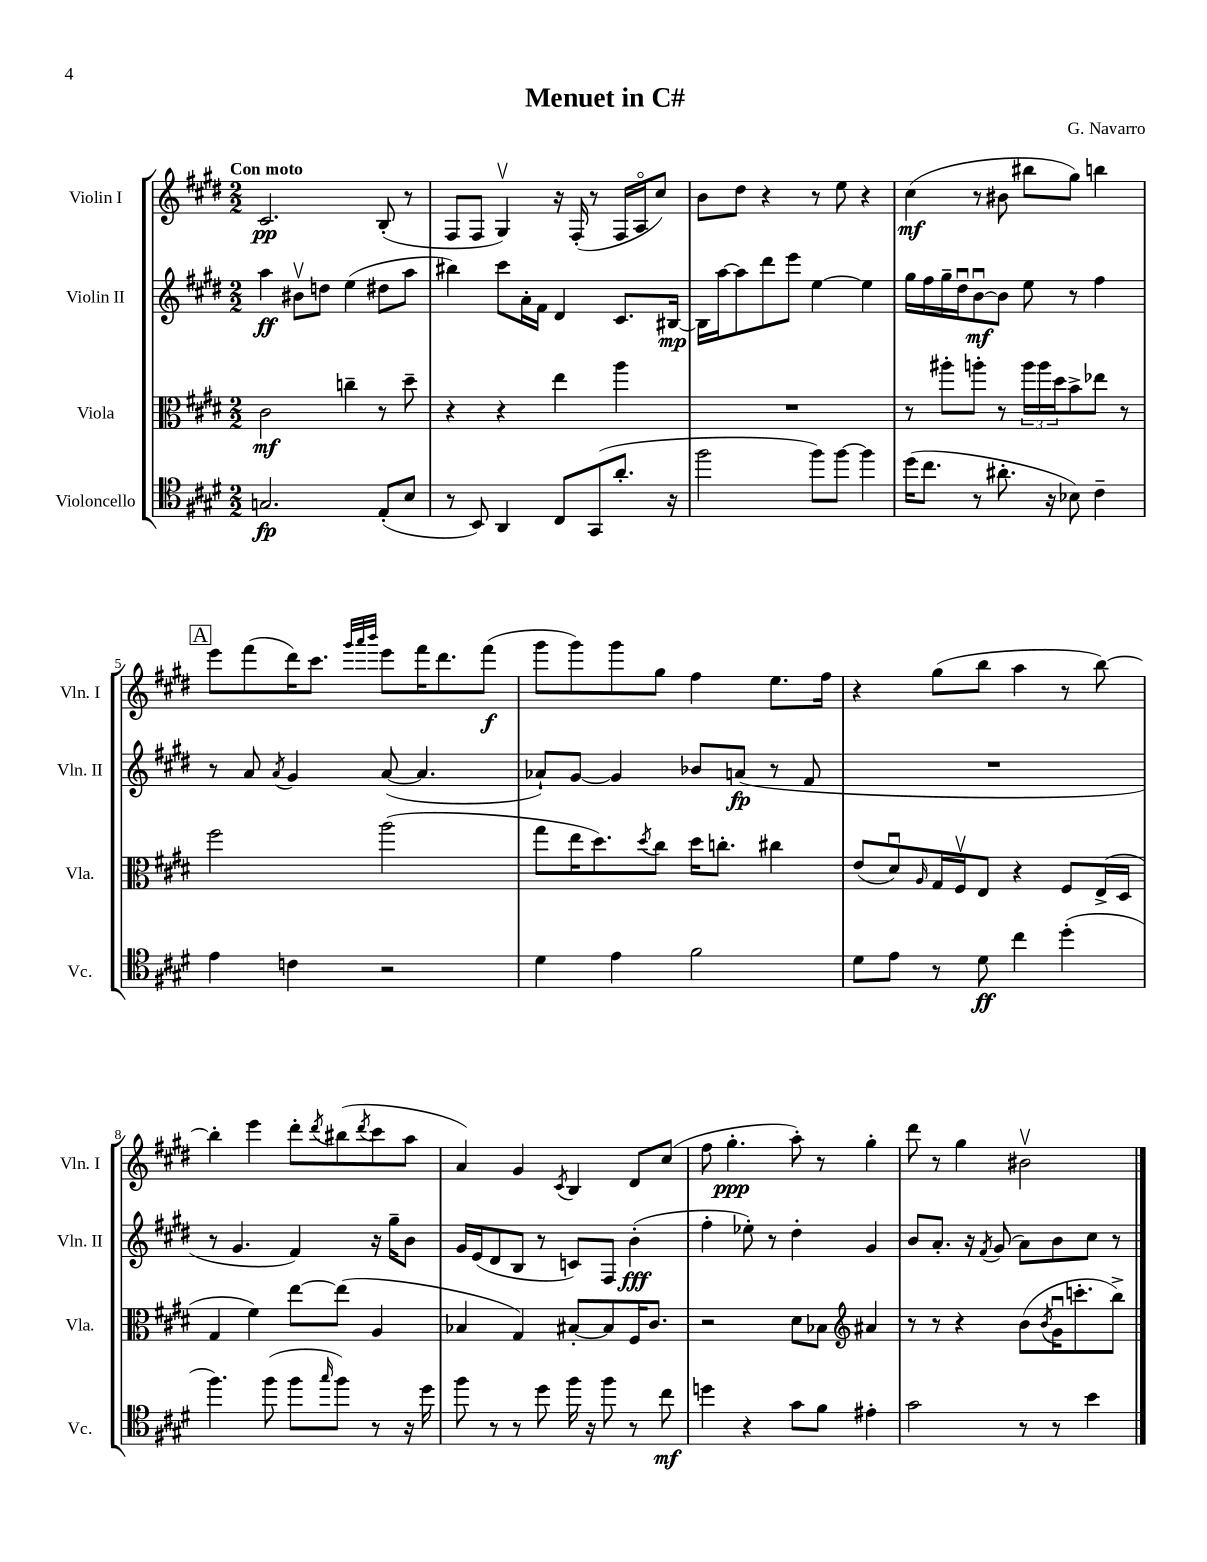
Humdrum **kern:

**kern	**dynam	**kern	**dynam	**kern	**dynam	**kern	**dynam
*part4	*part4	*part3	*part3	*part2	*part2	*part1	*part1
*staff4	*staff4	*staff3	*staff3	*staff2	*staff2	*staff1	*staff1
*I"Violoncello	*	*I"Viola	*	*I"Violin II	*	*I"Violin I	*
*I'Vc.	*	*I'Vla.	*	*I'Vln. II	*	*I'Vln. I	*
*clefC4	*	*clefC3	*	*clefG2	*	*clefG2	*
*k[f#c#g#d#]	*	*k[f#c#g#d#]	*	*k[f#c#g#d#]	*	*k[f#c#g#d#]	*
*M2/2	*	*M2/2	*	*M2/2	*	*M2/2	*
=1	=1	=1	=1	=1	=1	=1	=1
!	!	!	!	!	!	!LO:TX:a:B:t=Con moto	!
2.Gn/	fp	2c#\	mf	4aa\	ff	2.c#/	pp
.	.	.	.	8b#Xv\L	.	.	.
.	.	.	.	8ddn\J	.	.	.
.	.	4ccn~\	.	(4ee\	.	.	.
(8E'/L	.	8r	.	8dd#X\L	.	(8B'/	.
8B/J	.	8dd#~\	.	8aa\J	.	8r	.
=2	=2	=2	=2	=2	=2	=2	=2
8r	.	4r	.	4bb#X\)	.	8F#/L	.
8BB/)	.	.	.	.	.	8F#/J	.
4AA/	.	4r	.	8ccc#\L	.	4G#v/)	.
.	.	.	.	16a'\L	.	.	.
.	.	.	.	16f#\JJ	.	.	.
8C#/L	.	4ee\	.	4d#/	.	16r	.
.	.	.	.	.	.	(16F#'/	.
(8GG#/	.	.	.	.	.	8r	.
8.a'/J	.	4aa\	.	8.c#/L	.	16F#/LL	.
.	.	.	.	.	.	16A/J	.
.	.	.	.	.	.	8cc#/J)	.
16r	.	.	.	[16B#X/Jk	mp	.	.
=3	=3	=3	=3	=3	=3	=3	=3
2ff#\	.	1r	.	16B#\LL]	.	8b\L	.
.	.	.	.	[16aa\J	.	.	.
.	.	.	.	8aa\]	.	8dd#\J	.
.	.	.	.	8ddd#\	.	4r	.
.	.	.	.	8eee\J	.	.	.
8ff#\L)	.	.	.	[4ee\	.	8r	.
[8ff#\J	.	.	.	.	.	8ee\	.
4ff#\]	.	.	.	4ee\]	.	4r	.
=4	=4	=4	=4	=4	=4	=4	=4
(16dd#\KL	.	8r	.	16gg#\LL	.	(4cc#\	mf
8.cc#\J	.	.	.	16ff#\	.	.	.
.	.	8aa#X'\L	.	16gg#~\	.	.	.
.	.	.	.	16dd#u\J	.	.	.
8r	.	8aan'\J	.	[8bu\	mf	8r	.
8.a#X'\	.	8r	.	8b\J]	.	8b#X\	.
.	.	24aa\LL	.	8ee\	.	8bb#X\L	.
.	.	24aa\	.	.	.	.	.
16r	.	.	.	.	.	.	.
.	.	24dd#\J	.	.	.	.	.
8B-X\)	.	8b^\	.	8r	.	8gg#\J)	.
4c#~\	.	8ee-X\J	.	4ff#\	.	4bbn\	.
.	.	8r	.	.	.	.	.
!!LO:LB:g=z
!!LO:REH:place=s1:t=A
=5	=5	=5	=5	=5	=5	=5	=5
4e\	.	2ff#\	.	8r	.	8eee\L	.
.	.	.	.	8a/	.	(8fff#\	.
.	.	.	.	8qa/	.	.	.
4cn\	.	.	.	4g#/	.	16ddd#\K)	.
.	.	.	.	.	.	8.ccc#\J	.
.	.	.	.	.	.	32qqggg#/LLL	.
.	.	.	.	.	.	32qqaaa/	.
.	.	.	.	.	.	32qqbbb/JJJ	.
2r	.	(2aa\	.	([8a/	.	8eee\L	.
.	.	.	.	4.a/]	.	16fff#\K	.
.	.	.	.	.	.	8.ddd#\	.
.	.	.	.	.	.	(8fff#\J	f
=6	=6	=6	=6	=6	=6	=6	=6
4d#\	.	8gg#\L	.	8a-X`/L)	.	8ggg#\L	.
.	.	16ee\K	.	[8g#/J	.	8ggg#\)	.
.	.	8.dd#\)	.	.	.	.	.
4e\	.	.	.	4g#/]	.	8ggg#\	.
.	.	8qdd#/	.	.	.	.	.
.	.	8cc#\J	.	.	.	8gg#\J	.
2f#\	.	16dd#\KL	.	8b-X/L	.	4ff#\	.
.	.	8.ccn'\J	.	.	.	.	.
.	.	.	.	(8an/J	fp	.	.
.	.	4cc#X\	.	8r	.	8.ee\L	.
.	.	.	.	8f#/	.	.	.
.	.	.	.	.	.	16ff#\Jk	.
=7	=7	=7	=7	=7	=7	=7	=7
8d#\L	.	(8e/L	.	1r	.	4r	.
8e\J	.	8d#u/)	.	.	.	.	.
.	.	16qqA/	.	.	.	.	.
8r	.	16G#/L	.	.	.	(8gg#\L	.
.	.	16F#v/J	.	.	.	.	.
8d#\	ff	8E/J	.	.	.	8bb\J	.
4cc#\	.	4r	.	.	.	4aa\	.
(4dd#'\	.	8F#/L	.	.	.	8r	.
.	.	(16E^/L	.	.	.	[8bb\)	.
.	.	16D#/JJ	.	.	.	.	.
!!LO:LB:g=z
=8	=8	=8	=8	=8	=8	=8	=8
4.ff#\)	.	4G#/	.	8r	.	4bb'\]	.
.	.	.	.	4.g#/	.	.	.
.	.	4f#\)	.	.	.	4eee\	.
(8ff#\	.	.	.	.	.	.	.
8ff#\L	.	[8ee\L	.	4f#/)	.	8ddd#'\L	.
16qqgg#/	.	.	.	.	.	8qddd#/	.
8ff#\J)	.	(8ee\J]	.	.	.	(8bb#X\	.
.	.	.	.	.	.	8qddd#/	.
8r	.	4A/	.	16r	.	8ccc#\	.
.	.	.	.	16gg#~\KL	.	.	.
16r	.	.	.	8b\J	.	8aa\J	.
16dd#\	.	.	.	.	.	.	.
=9	=9	=9	=9	=9	=9	=9	=9
8ff#\	.	4B-X/	.	16g#/LL	.	4a/)	.
.	.	.	.	(16e/J	.	.	.
8r	.	.	.	8d#/	.	.	.
8r	.	4G#/)	.	8B/J	.	4g#/	.
8dd#\	.	.	.	8r	.	.	.
.	.	.	.	.	.	8qc#/	.
16ff#\	.	[8B#X'/L	.	8cn/L)	.	4B/	.
16r	.	.	.	.	.	.	.
8ff#\	.	8B#/]	.	8F#/J	.	.	.
8r	.	16F#/K	.	(4b'\	fff	8d#/L	.
.	.	8.c#/J	.	.	.	.	.
8cc#\	mf	.	.	.	.	(8cc#/J	.
=10	=10	=10	=10	=10	=10	=10	=10
4ddn\	.	2r	.	4ff#'\	.	8ff#\	.
.	.	.	.	.	.	4.gg#'\	ppp
4r	.	.	.	8ee-X'\)	.	.	.
.	.	.	.	8r	.	.	.
8g#\L	.	8d#\L	.	4dd#'\	.	8aa'\)	.
8f#\J	.	8B-X\J	.	.	.	8r	.
*	*	*clefG2	*	*	*	*	*
4e#X'\	.	4a#X/	.	4g#/	.	4gg#'\	.
=11	=11	=11	=11	=11	=11	=11	=11
2g#\	.	8r	.	8b/L	.	8ddd#\	.
.	.	8r	.	8.a'/J	.	8r	.
.	.	4r	.	.	.	4gg#\	.
.	.	.	.	16r	.	.	.
.	.	.	.	8qf#/	.	.	.
.	.	.	.	(8g#/	.	.	.
8r	.	(8b\L	.	8a\L)	.	2b#Xv\	.
.	.	8qb/	.	.	.	.	.
8r	.	16g#u\K	.	8b\	.	.	.
.	.	8.cccn'\	.	.	.	.	.
4b\	.	.	.	8cc#\J	.	.	.
.	.	8bb^\J)	.	8r	.	.	.
==	==	==	==	==	==	==	==
*-	*-	*-	*-	*-	*-	*-	*-
